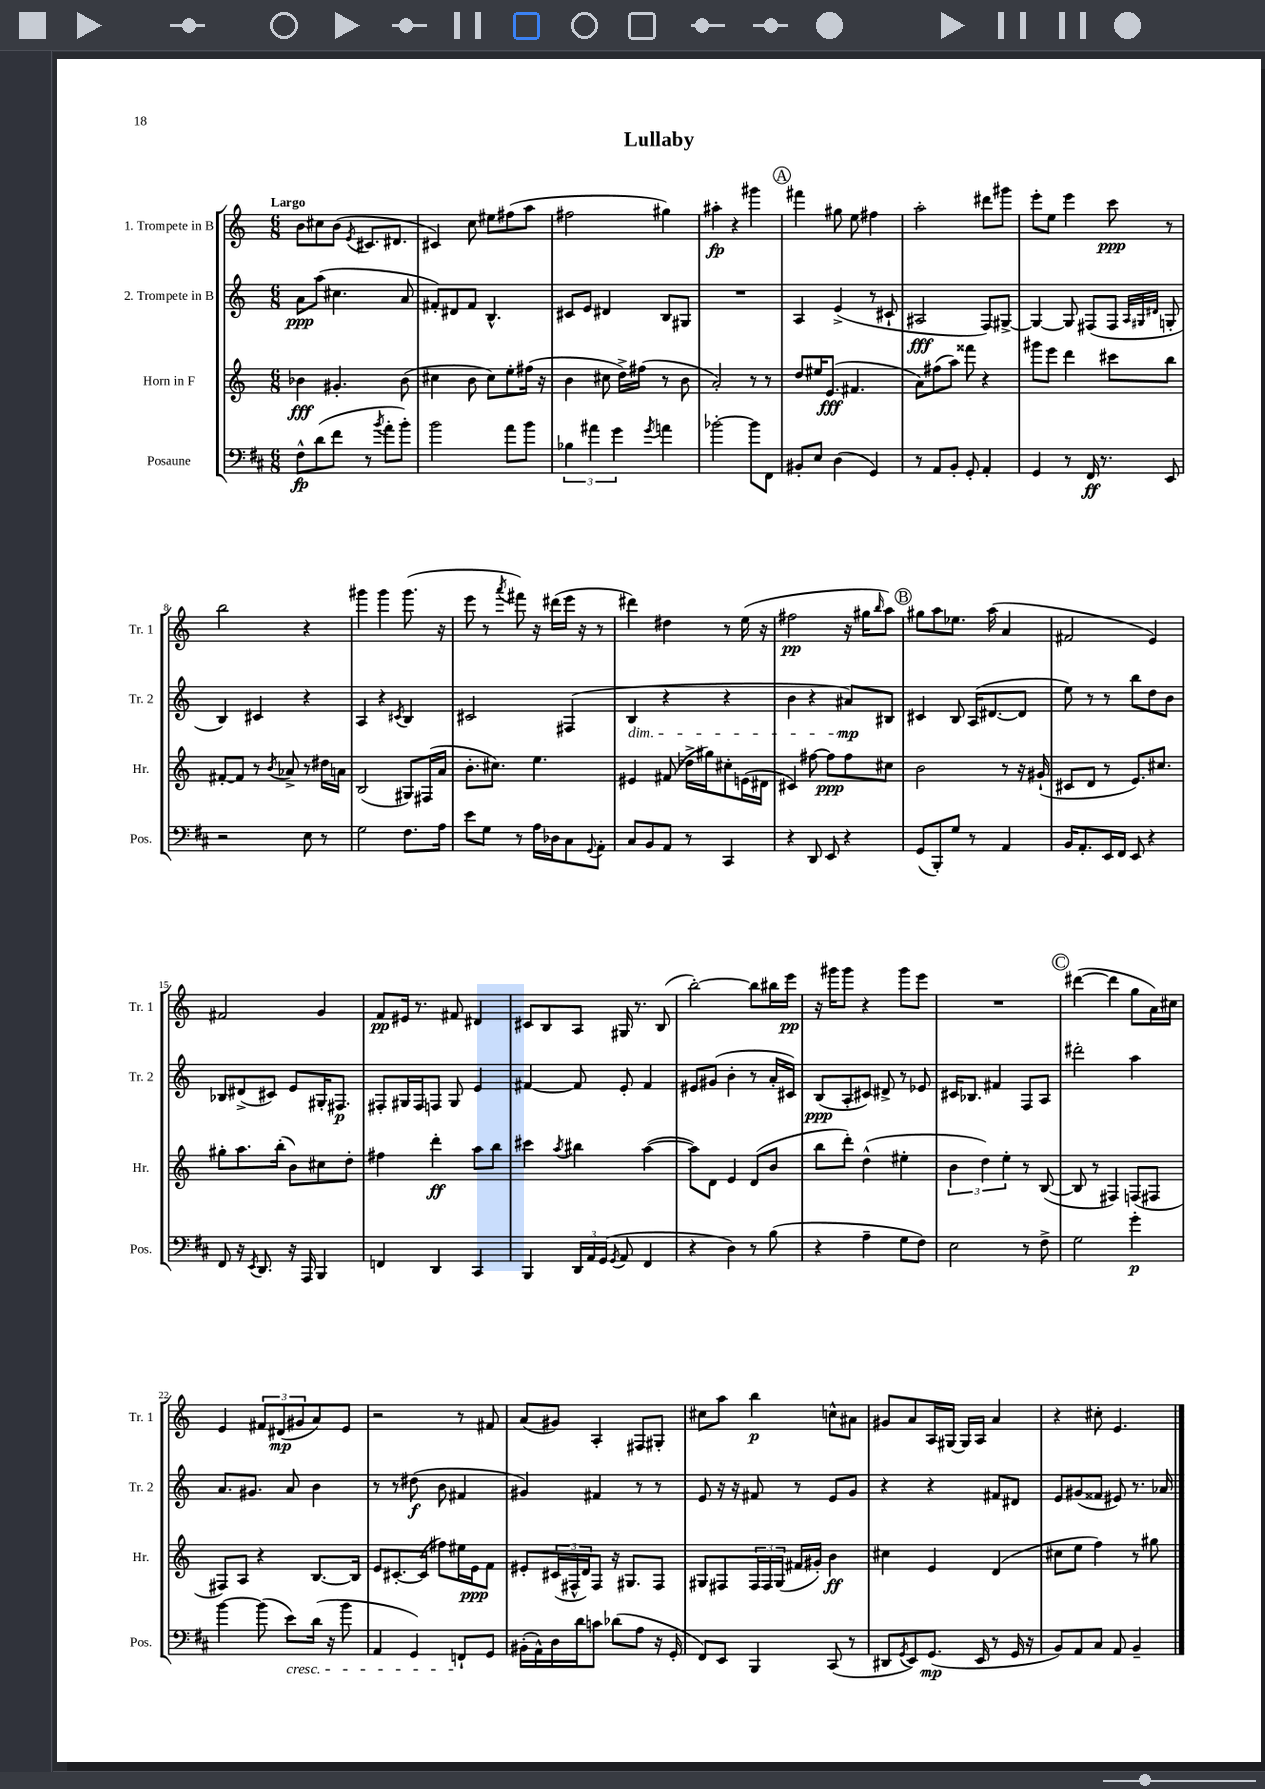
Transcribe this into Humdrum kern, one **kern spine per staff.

**kern	**kern	**kern	**kern
*staff4	*staff3	*staff2	*staff1
*clefF4	*clefG2	*clefG2	*clefG2
*k[f#c#]	*k[]	*k[]	*k[]
*M6/8	*M6/8	*M6/8	*M6/8
8F#^^	4b-	8a	8b
(8d	.	(8aa	8cc#
8f#	4.g#'	4.cc#	(8b
.	.	.	8qe
8r	.	.	8.c#
8qb	.	.	.
8a'	.	.	.
.	.	.	8.d#
8b')	(8b-	8a	.
=	=	=	=
2b	4cc#	8f#')	4c#)
.	.	8d#	.
.	8b	8f#	8cc
.	8cc#)	4.B^^	8ee#
8a	8ee'	.	(8ff#
8b	(16ff#	.	8aa
.	16r	.	.
=	=	=	=
6B-	4b	8c#	2ff#
.	.	8e	.
6a#	.	.	.
.	8cc#	4d#	.
6g	.	.	.
.	16dd^)	.	.
.	(16ff#	.	.
8qg	.	.	.
4a	8r	8B	4gg#)
.	8b	8G#	.
=	=	=	=
[2b-'	2a')	2.r	4aa#'
.	.	.	4r
8b-]	8r	.	4ggg#
8FF#	8r	.	.
=	=	=	=
8BB#'	8dd	4A	4fff#
8E	16ee#	.	.
.	(8.e	.	.
(4D	.	(4e^	8gg#
.	4.f#	.	8ee
4GG)	.	8r	4ff#
.	.	8c#`	.
=	=	=	=
8r	8a)	2A#	2aa'
8AA	(8ff#	.	.
8BB'	8aa)	.	.
8GG'	8fff##	.	.
4AA'	4r	8F)	8ddd#
.	.	[8G#^	8ggg#
=	=	=	=
4GG	8ggg#	4G#_	8eee'
.	8eee	.	8ee
8r	4ddd	8G#]	4eee
16FF#	.	(8F#	.
8.r	.	.	.
.	8ccc#	8F#	8ccc
.	.	32qqA	.
.	.	32qqG#	.
.	.	32qqd#	.
8EE	8bb	8G'	8r
=	=	=	=
2r	[8f#'	4B)	2bb
.	8f#]	.	.
.	8r	4c#	.
.	8qb	.	.
.	8a-^	.	.
8E	8r	4r	4r
8r	16dd#	.	.
.	16a	.	.
=	=	=	=
2G	(2B	4A	4ggg#
.	.	4r	4ggg#
.	.	8qc#	.
8.F#	8G#)	4B	(8.ggg#
.	(16F#	.	.
16A	16a	.	16r
=	=	=	=
8e	8.b'	2c#	8eee
8G	.	.	8r
.	8.cc#)	.	.
.	.	.	8qaaa
8r	.	.	8fff#)
16A	4.ee	.	16r
16D-	.	.	(16ddd#
8C#	.	(4F#	16eee
.	.	.	16r
8qqGG	.	.	.
8AA'	.	.	8r
=	=	=	=
8C#	4e#	4B	4ddd#)
8BB	.	.	.
8AA	(8f#	4r	4dd#
8r	16dd-^	.	.
.	16gg#)	.	.
4CC#	8cc#'	4r	8r
.	(16e	.	(16ee
.	16d#	.	16r
=	=	=	=
4r	4c#)	4b	2ff#
8DD	[8ff#	4r	.
8EE	8ff#]	.	.
4r	8ff#	8a#)	16r
.	.	.	16gg#
.	.	.	16qqbb
.	8cc#	8B#	8aa)
=	=	=	=
(8GG	2b	4c#	8gg#
8BBB')	.	.	8aa
8G	.	8B	8.ee-
8r	.	(16A	.
.	.	[8.d#	(16aa
4AA	8r	.	4a
.	16r	8d#]	.
.	(16g#`	.	.
=	=	=	=
16BB	8c#	8ee)	2f#
8.AA'	.	.	.
.	8d	8r	.
16EE	8r	8r	.
16FF#	.	.	.
8EE	8.e)	8bb	.
4r	.	8dd	4e)
.	8.cc#	.	.
.	.	8b	.
=	=	=	=
8FF#	8gg#'	8B-	2f#
16r	8.aa	(8d#^	.
8qEE	.	.	.
8.DD	.	.	.
.	.	8c#)	.
.	(16bb'	.	.
16r	8b)	8e	.
16AAA	.	.	.
4BBB	8cc#	16G#'	4g
.	.	8.F#	.
.	8dd'	.	.
=	=	=	=
4FF	4ff#	8F#'	8f
.	.	16G#	16e#
.	.	16F#	8.r
4DD	4ddd'	8F	.
.	.	8G#	8f#
4CC#	8aa	4e	4d#
.	8bb	.	.
=	=	=	=
4BBB	4ccc#	[4f#	8c#
.	.	.	8B
.	8qaa	.	.
24DD	4bb#	8f#]	8A
24AA	.	.	.
(24GG	.	.	.
8qGG	.	.	.
8AA	.	8e'	16G#
.	.	.	8.r
4FF#	([4aa	4f#	.
.	.	.	(8B
=	=	=	=
4r	8aa])	8e#	[2bb')
.	8d	(8g#	.
4D)	4e	4b'	.
8r	(8d	8r	8bb]
(8B	8b	16a'	16bb#
.	.	16c#)	16eee
=	=	=	=
4r	8bb	(8B	16r
.	.	.	16ggg#
.	8ddd')	8A'	8ggg#
4A~	(4dd^^	8c#)	4r
.	.	8d#^	.
8G	4ee#'	8r	8ggg#
8F#)	.	8e-	8eee
=	=	=	=
2E	6b	16c#	2.r
.	.	8.B-	.
.	6dd)	.	.
.	.	4f#	.
.	6ee'	.	.
8r	8r	8F	.
8F#^	([8B	8A	.
=	=	=	=
2G	8B]	2ddd#'	([4ddd#
.	8r	.	.
.	4F#)	.	4ddd#]
4g'	(8F	4aa	8gg
.	8F#	.	16a)
.	.	.	16cc#
=	=	=	=
[4b	8F#)	8.a	4e
.	8A	.	.
.	.	8.g#	.
(8b]	4r	.	12f#
.	.	.	(12d#
8e)	.	8a	.
.	.	.	12g#
(16d	[8.B	4b	8a)
16r	.	.	.
8b	.	.	8e
.	16B]	.	.
=	=	=	=
4AA	8e	8r	2r
.	[8.c#'	8r	.
4GG)	.	(8dd#	.
.	(16c#]	.	.
.	8ff#)	8b	.
8FF`	16ee#	4f#	8r
.	16e	.	.
8GG	8f	.	8f#
=	=	=	=
(16BB#'	8e#'	4g#)	(8a
16AA^^)	.	.	.
16D	(24c#	.	8g#)
.	24F#^^	.	.
16d	.	.	.
.	24d)	.	.
8c	8F#	4f#	4A'
(8d-	16r	.	.
.	8.G#	.	.
8A	.	8r	8F#
16r	8F#	8r	8G#'
16GG'	.	.	.
=	=	=	=
8FF#)	8G#	8e	8cc#
8EE	8F#	16r	8aa
.	.	16r	.
4BBB	24F#	8f#	4bb
.	24F#	.	.
.	(24G#	.	.
.	16f#	8r	.
.	16g#')	.	.
(8CC#	4b	8e	8cc^^
8r	.	8g	8a#
=	=	=	=
8DD#	4cc#	4r	8g#
8qGG	.	.	.
8EE)	.	.	8a
(8.GG	4e	4r	16A
.	.	.	[16G#
.	.	.	16G#]
16EE	.	.	16A
8r	(4d	8f#	4a
16GG	.	8d#	.
16r	.	.	.
=	=	=	=
8BB)	8cc#	8e	4r
8AA	8ee	(8g#	.
8C#	4ff)	8f##	8cc#'
8AA	.	8e#)	4.e
4BB~	8r	8.r	.
.	8gg#	.	.
.	.	16a-	.
==	==	==	==
*-	*-	*-	*-
